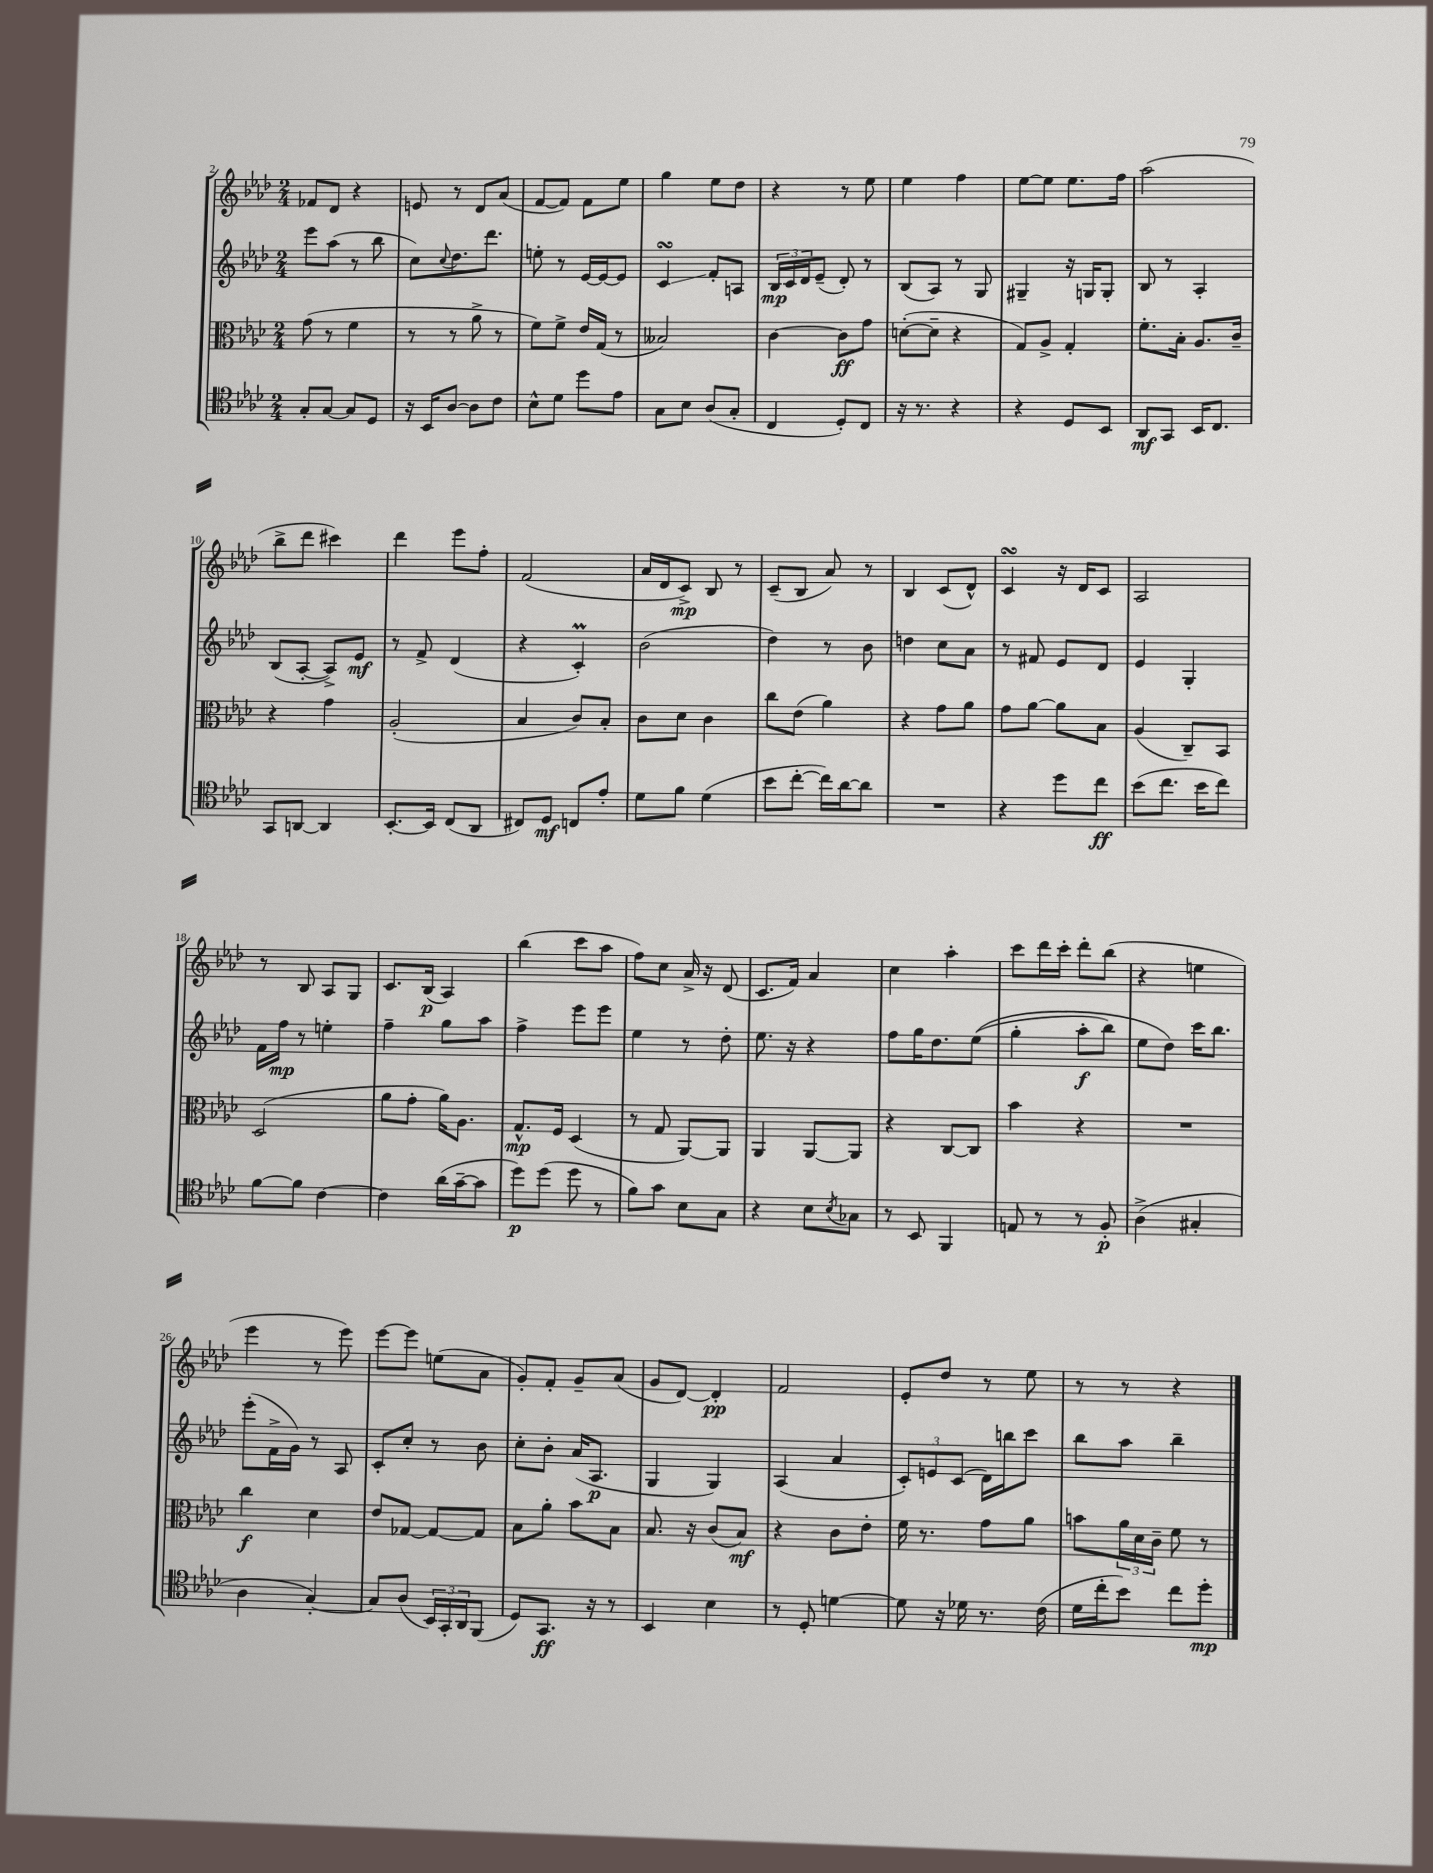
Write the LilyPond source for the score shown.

<<
\new StaffGroup <<
\new Staff = "s0" {
    \clef treble \key aes \major \numericTimeSignature \time 2/4
    fes'8 des'8 r4 |
    e'8 r8 des'8 aes'8( |
    f'8~ f'8) f'8 ees''8 |
    g''4 ees''8 des''8 |
    r4 r8 ees''8 |
    ees''4 f''4 |
    ees''8~ ees''8 ees''8. f''16 |
    aes''2( |
    bes''8-> des'''8 cis'''4) |
    des'''4 ees'''8 f''8-. |
    f'2( |
    aes'16 des'16 c'8->\mp) bes8 r8 |
    c'8--( bes8 aes'8) r8 |
    bes4 c'8( des'8-^) |
    c'4\turn r16 des'16 c'8 |
    aes2 |
    r8 bes8 aes8 g8 |
    c'8. bes16\p( aes4) |
    bes''4( c'''8 aes''8 |
    f''8) c''8 aes'16-> r16 des'8( |
    c'8. f'16) aes'4 |
    c''4 aes''4-. |
    c'''8 des'''16 c'''16-. des'''8-. bes''8( |
    r4 e''4 |
    ees'''4 r8 ees'''8) |
    ees'''8~ ees'''8 e''8( aes'8 |
    g'8-.) f'8-. g'8-- aes'8( |
    g'8 des'8~) des'4-.\pp |
    f'2 |
    ees'8-. des''8 r8 ees''8 |
    r8 r8 r4 \bar "|." |
}
\new Staff = "s1" {
    \clef treble \key aes \major \numericTimeSignature \time 2/4
    ees'''8 aes''8( r8 bes''8 |
    c''8) \appoggiatura { c''8 } des''8. des'''8. |
    e''8-. r8 ees'16~ ees'16~ ees'8 |
    c'4\turn\glissando f'8-. a8 |
    \tuplet 3/2 { bes16\mp c'16 des'16 } ees'8--( des'8-.) r8 |
    bes8( aes8) r8 g8 |
    gis4-- r16 g16 g8-. |
    bes8 r8 aes4-. |
    bes8( aes8~-. aes8->) ees'8\mf |
    r8 f'8-> des'4( |
    r4 c'4-.\prall) |
    bes'2( |
    des''4) r8 bes'8 |
    d''4 c''8 aes'8 |
    r8 fis'8 ees'8 des'8 |
    ees'4 g4-. |
    f'16 f''16\mp r8 e''4-. |
    f''4-- g''8 aes''8 |
    f''4-> ees'''8 ees'''8 |
    ees''4 r8 des''8-. |
    ees''8. r16 r4 |
    f''8 g''16 des''8. ees''8(\( |
    g''4-. aes''8-.\f bes''8) |
    ees''8 des''8\) c'''16 bes''8. |
    ees'''8-.( f'16-> g'16) r8 aes8 |
    c'8-. c''8-. r8 bes'8 |
    c''8-. bes'8-. aes'16( aes8.\p |
    g4 g4) |
    aes4( aes'4 |
    \tuplet 3/2 { c'8-.) e'8 c'8( } des'16) b''16 c'''8 |
    bes''8 aes''8 bes''4-- \bar "|." |
}
\new Staff = "s2" {
    \clef alto \key aes \major \numericTimeSignature \time 2/4
    g'8( r8 f'4 |
    r8 r8 aes'8-> r8 |
    f'8) f'8-> ees'16 g16( r8 |
    beses2) |
    c'4~ c'8\ff g'8 |
    d'8~-.( d'8-- r4 |
    g8) aes8-> g4-. |
    f'8.-. bes16-. aes8. c'16-- |
    r4 g'4 |
    aes2-.( |
    bes4 c'8) bes8-. |
    c'8 des'8 c'4 |
    c''8 ees'8( aes'4) |
    r4 g'8 aes'8 |
    g'8 aes'8~ aes'8 bes8 |
    aes4( c8--) bes,8 |
    des2( |
    aes'8 g'8-. aes'16) aes8. |
    g8.-^\mp f16 des4( |
    r8 g8 aes,8~) aes,8 |
    aes,4 aes,8~ aes,8 |
    r4 c8~ c8 |
    bes'4 r4 |
    R2 |
    c''4\f des'4 |
    ees'8 ges8~ ges8~ ges8 |
    bes8 aes'8-. bes'8 bes8 |
    bes8. r16 c'8( bes8\mf) |
    r4 c'8 ees'8-. |
    f'16 r8. g'8 aes'8 |
    b'8 \tuplet 3/2 { aes'16 des'16 c'16-- } f'8 r8 \bar "|." |
}
\new Staff = "s3" {
    \clef tenor \key aes \major \numericTimeSignature \time 2/4
    g8-. g8~ g8 des8 |
    r16 bes,16 aes8~ aes8 c'8 |
    bes8-^ des'8 des''8 ees'8 |
    g8 bes8 aes8( g8-. |
    c4 des8-.) c8 |
    r16 r8. r4 |
    r4 des8 bes,8 |
    aes,8\mf g,8 bes,16 c8. |
    g,8 a,8~ a,4 |
    bes,8.~-. bes,16 c8( aes,8 |
    cis8) des8\mf c8 ees'8-. |
    des'8 f'8 des'4( |
    bes'8 c''8~-. c''16) aes'16~ aes'8 |
    R2 |
    r4 des''8 c''8\ff |
    bes'8( c''8. bes'16 c''8) |
    f'8~ f'8 c'4~ |
    c'4 aes'16( g'16~-- g'8 |
    des''8\p) des''8( des''8 r8 |
    f'8) g'8 bes8 g8 |
    r4 bes8 \acciaccatura { bes8 } ges8 |
    r8 bes,8 f,4 |
    e8 r8 r8 f8-.\p |
    aes4->( gis4-. |
    aes4 g4~-.) |
    g8 aes8( \tuplet 3/2 { bes,16) g,16-. aes,16 } f,8( |
    des8) g,8.\ff r16 r8 |
    bes,4 bes4 |
    r8 des8-. d'4~ |
    d'8 r16 des'16 r8. c'16( |
    des'16 c''16-. bes'8) c''8 des''8-.\mp \bar "|." |
}
>>
>>
\layout { \context { \Score currentBarNumber = #2 } }
